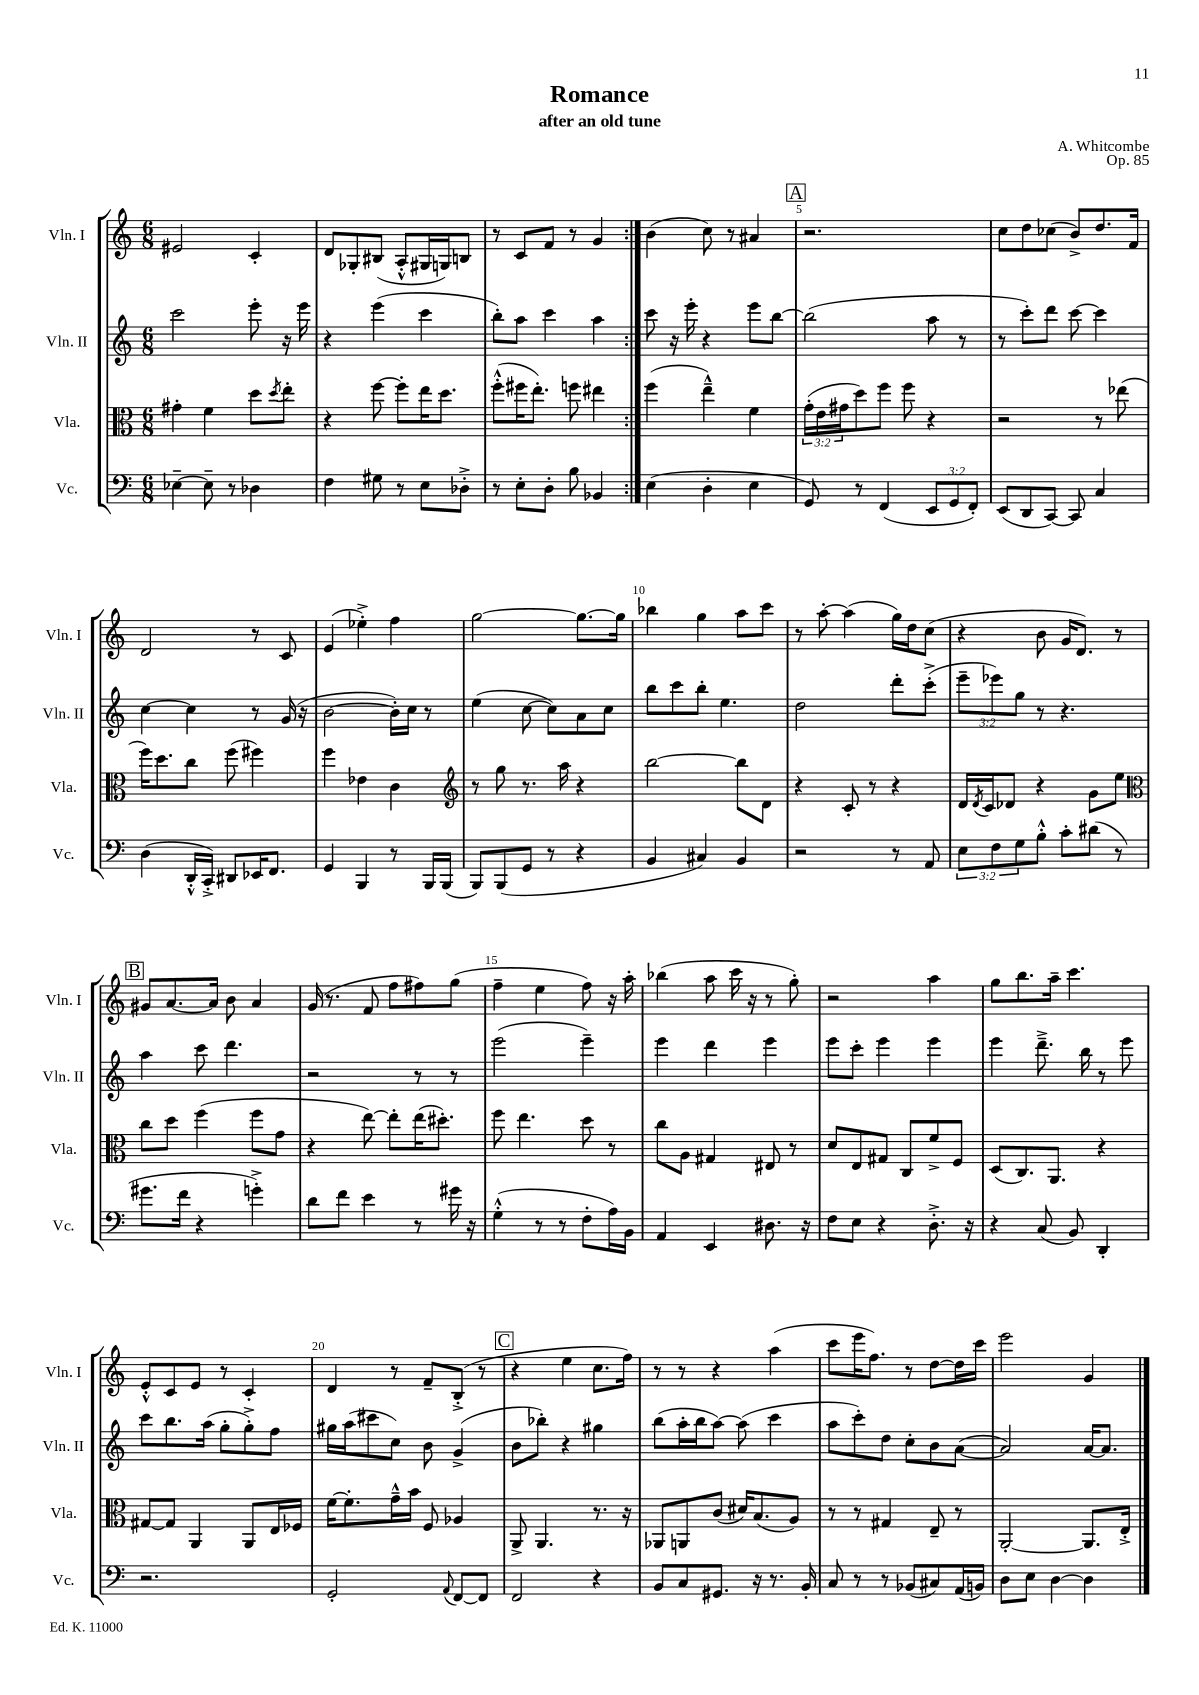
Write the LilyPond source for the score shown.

\header { title = "Romance" composer = "A. Whitcombe" subtitle = "after an old tune" opus = "Op. 85" }
<<
\new StaffGroup <<
\new Staff = "s0" \with { instrumentName = "Vln. I" shortInstrumentName = "Vln. I" } {
    \clef treble \key c \major \numericTimeSignature \time 6/8
    \repeat volta 2 { eis'2 c'4-. |
    d'8 ges8-. bis8( a8-.-^ gis16 g16) b8 |
    r8 c'8 f'8 r8 g'4 | }
    b'4( c''8) r8 ais'4 |
    \mark \markup { \box "A" } r2. |
    c''8 d''8 ces''8( b'8->) d''8. f'16 |
    d'2 r8 c'8 |
    e'4( ees''4-.->) f''4 |
    g''2~ g''8.~ g''16 |
    bes''4 g''4 a''8 c'''8 |
    r8 a''8~-. a''4( g''16) d''16 c''8( |
    r4 b'8 g'16 d'8.) r8 |
    \mark \markup { \box "B" } gis'8 a'8.~ a'16 b'8 a'4 |
    g'16( r8. f'8 f''8 fis''8) g''8( |
    f''4-- e''4 f''8) r16 a''16-. |
    bes''4( a''8 c'''16 r16 r8 g''8-.) |
    r2 a''4 |
    g''8 b''8. a''16-- c'''4. |
    e'8-.-^ c'8 e'8 r8 c'4-. |
    d'4 r8 f'8-- b8-.->( r8 |
    \mark \markup { \box "C" } r4 e''4 c''8. f''16) |
    r8 r8 r4 a''4( |
    c'''8 e'''16 f''8.) r8 d''8~ d''16 c'''16 |
    e'''2 g'4 \bar "|." |
}
\new Staff = "s1" \with { instrumentName = "Vln. II" shortInstrumentName = "Vln. II" } {
    \clef treble \key c \major \numericTimeSignature \time 6/8 \override Staff.TupletNumber.text = #tuplet-number::calc-fraction-text
    \repeat volta 2 { c'''2 e'''8-. r16 e'''16 |
    r4 e'''4( c'''4 |
    b''8-.) a''8 c'''4 a''4 | }
    c'''8 r16 e'''16-. r4 e'''8 b''8~ |
    \mark \markup { \box "A" } b''2( a''8 r8 |
    r8 c'''8-.) d'''8 c'''8~ c'''4 |
    c''4~ c''4 r8 g'16( r16 |
    b'2~ b'16-.) c''16 r8 |
    e''4( c''8~ c''8) a'8 c''8 |
    b''8 c'''8 b''8-. e''4. |
    d''2 d'''8-. c'''8-.->( |
    \tuplet 3/2 { e'''8-- ees'''8) g''8 } r8 r4. |
    \mark \markup { \box "B" } a''4 c'''8 d'''4. |
    r2 r8 r8 |
    e'''2( e'''4--) |
    e'''4 d'''4 e'''4 |
    e'''8 c'''8-. e'''4 e'''4 |
    e'''4 d'''8.---> b''16 r8 e'''8 |
    c'''8 b''8. a''16( g''8-. g''8-.->) f''8 |
    gis''16 a''16( cis'''8 c''8) b'8 g'4->( |
    \mark \markup { \box "C" } b'8 bes''8-.) r4 gis''4 |
    b''8( a''16-. b''16 a''8~) a''8( c'''4 |
    a''8 c'''8-.) d''8 c''8-. b'8 a'8~( |
    a'2) a'16~ a'8. \bar "|." |
}
\new Staff = "s2" \with { instrumentName = "Vla." shortInstrumentName = "Vla." } {
    \clef alto \key c \major \numericTimeSignature \time 6/8 \override Staff.TupletNumber.text = #tuplet-number::calc-fraction-text
    \repeat volta 2 { gis'4-. f'4 d''8 \acciaccatura { d''8 } e''8-. |
    r4 f''8~ f''8-. e''16 d''8. |
    f''8-.-^( fis''16 e''8.-.) f''8 eis''4 | }
    f''4( e''4---^) f'4 |
    \mark \markup { \box "A" } \tuplet 3/2 { g'16-.( e'16 gis'16 } d''8) f''8 f''8 r4 |
    r2 r8 ees''8( |
    f''16) d''8. c''8 f''8( fis''4) |
    f''4 ees'4 c'4 |
    \clef treble r8 g''8 r8. a''16 r4 |
    b''2~ b''8 d'8 |
    r4 c'8-. r8 r4 |
    d'16 \acciaccatura { d'8 } c'16 des'8 r4 g'8 e''8 |
    \mark \markup { \box "B" } \clef alto c''8 d''8 f''4( f''8 g'8 |
    r4 e''8~) e''8-. e''16( dis''8.-.) |
    f''8 e''4. d''8 r8 |
    c''8 a8 gis4 eis8 r8 |
    d'8 e8 gis8 c8 f'8-> f8 |
    d8( c8.) a,8. r4 |
    gis8~ gis8 a,4 a,8 e16 fes16 |
    f'16~ f'8.-. g'16---^ b'16 f8 aes4 |
    \mark \markup { \box "C" } a,8-> a,4. r8. r16 |
    aes,8 a,8 c'8( dis'16) b8.( a8) |
    r8 r8 gis4 e8-- r8 |
    a,2~-. a,8. e16-.-> \bar "|." |
}
\new Staff = "s3" \with { instrumentName = "Vc." shortInstrumentName = "Vc." } {
    \clef bass \key c \major \numericTimeSignature \time 6/8 \override Staff.TupletNumber.text = #tuplet-number::calc-fraction-text
    \repeat volta 2 { ees4~-- ees8-- r8 des4 |
    f4 gis8 r8 e8 des8-.-> |
    r8 e8-. d8-. b8 bes,4 | }
    e4( d4-. e4 |
    \mark \markup { \box "A" } g,8) r8 f,4( \tuplet 3/2 { e,8 g,8 f,8-.) } |
    e,8( d,8 c,8~) c,8 c4 |
    d4( d,16-.-^ c,16-.->) dis,8 ees,16 f,8. |
    g,4 b,,4 r8 b,,16 b,,16( |
    b,,8) b,,8( g,8 r8 r4 |
    b,4 cis4) b,4 |
    r2 r8 a,8 |
    \tuplet 3/2 { e8 f8 g8 } b8-.-^ c'8-. dis'8( r8 |
    \mark \markup { \box "B" } gis'8. f'16 r4 g'4-.->) |
    d'8 f'8 e'4 r8 gis'16 r16 |
    g4-.-^( r8 r8 f8-. a16) b,16 |
    a,4 e,4 dis8. r16 |
    f8 e8 r4 d8.-.-> r16 |
    r4 c8( b,8) d,4-. |
    r2. |
    g,2-. \appoggiatura { a,8 } f,8~ f,8 |
    \mark \markup { \box "C" } f,2 r4 |
    b,8 c8 gis,8. r16 r8. b,16-. |
    c8 r8 r8 bes,8( cis8) a,16( b,16) |
    d8 e8 d4~ d4 \bar "|." |
}
>>
>>
\layout { \context { \Score \override BarNumber.break-visibility = ##(#f #t #t) barNumberVisibility = #(every-nth-bar-number-visible 5) } }
